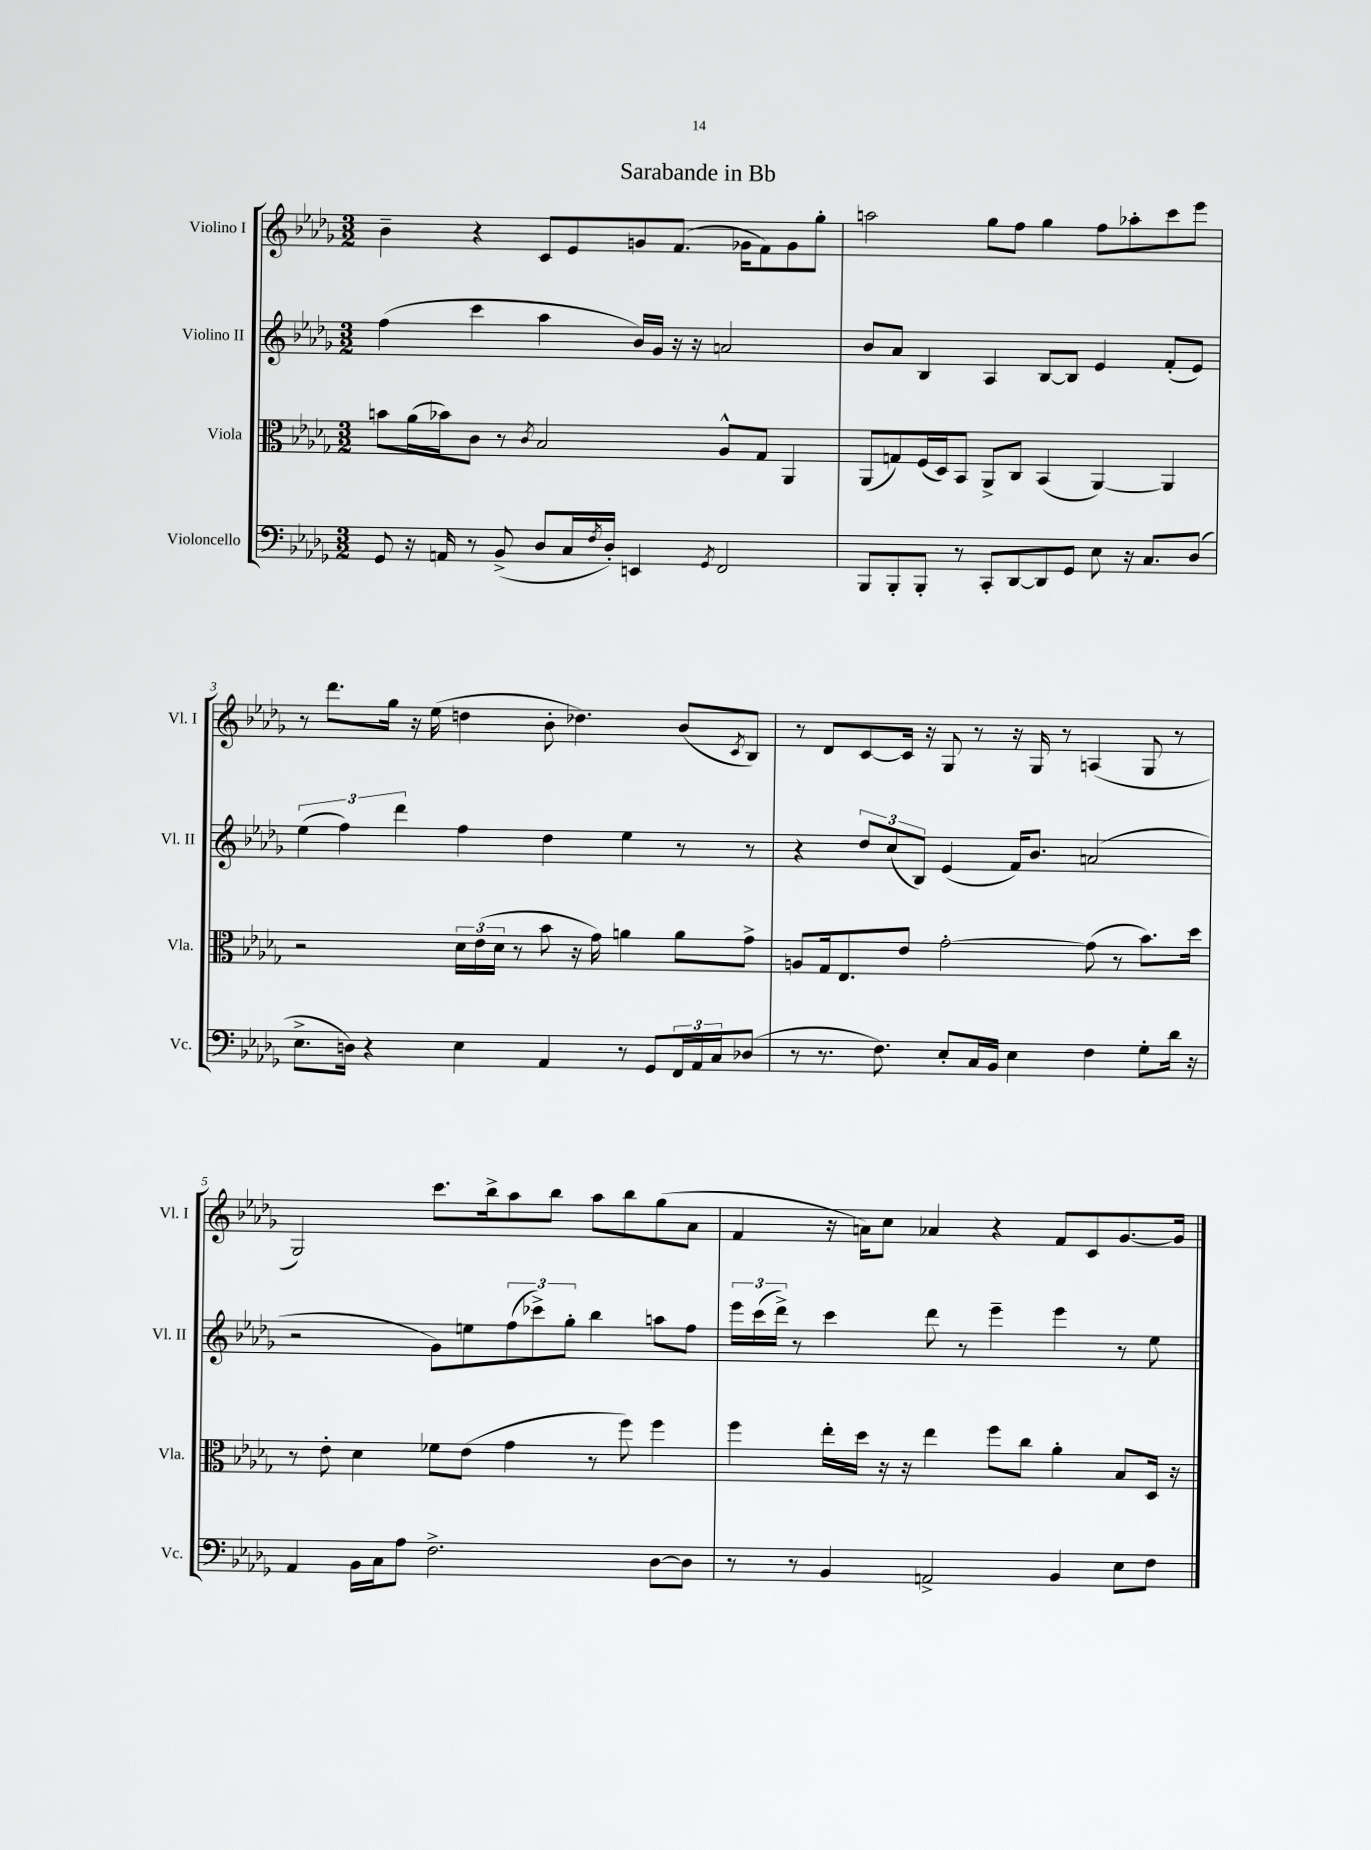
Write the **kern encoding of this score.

**kern	**kern	**kern	**kern
*staff4	*staff3	*staff2	*staff1
*clefF4	*clefC3	*clefG2	*clefG2
*k[b-e-a-d-g-]	*k[b-e-a-d-g-]	*k[b-e-a-d-g-]	*k[b-e-a-d-g-]
*M3/2	*M3/2	*M3/2	*M3/2
8GG-	8b	(4ff	4b-~
16r	(16a-	.	.
16AA	16b-)	.	.
8r	8c	4ccc	4r
(8BB-^	8r	.	.
.	8qc	.	.
8D-	2B-	4aa-	8c
16C	.	.	8e-
8qF	.	.	.
16D-')	.	.	.
4EE	.	16b-)	8g
.	.	16g-	.
.	.	16r	(8.f
.	.	16r	.
8qGG-	.	.	.
2FF	8A-^^	2a	.
.	.	.	16g-
.	8G-	.	8f)
.	4AA-	.	8g-
.	.	.	8gg-'
=	=	=	=
8BBB-	(8AA-	8b-	2aa
8BBB-'	8G)	8a-	.
8BBB-'	(16F	4B-	.
.	16D-)	.	.
8r	8BB-	.	.
8CC'	8AA-^	4A-	8gg-
[8DD-	8C	.	8ff
8DD-]	(4BB-	[8B-	4gg-
8GG-	.	8B-]	.
8E-	[4AA-)	4e-	8ff
16r	.	.	8aa-'
8.C	.	.	.
.	4AA-]	(8f'	8ccc
(8D-	.	8e-)	8eee-
=	=	=	=
8.E-^	2r	(6ee-	8r
.	.	.	8.ddd-
.	.	6ff)	.
16D)	.	.	.
4r	.	.	.
.	.	.	16gg-
.	.	6ddd-	.
.	.	.	16r
.	.	.	(16ee-
4E-	24d-	4ff	4dd
.	(24e-	.	.
.	24d-	.	.
.	8r	.	.
4AA-	8b-	4dd-	8b-'
.	16r	.	4.dd-)
.	16g-)	.	.
8r	4a	4ee-	.
8GG-	.	.	.
24FF	8a	8r	(8b-
24AA-	.	.	.
24C	.	.	.
.	.	.	8qc
(8D-	8g-^	8r	8B-)
=	=	=	=
8r	8A	4r	8r
8.r	16G-	.	8d-
.	8.E-	.	.
.	.	12dd-	[8c
8.F)	.	.	.
.	.	(12cc	.
.	8e-	.	16c]
.	.	12B-)	.
.	.	.	16r
8E-'	[2g-'	(4e-	8G-
16C	.	.	8r
16BB-	.	.	.
4E-	.	16f)	16r
.	.	8.b-	16G-
.	.	.	8r
4F	(8g-]	(2a	(4A
.	8r	.	.
8G-'	8.b-)	.	8G-
16d-	.	.	8r
16r	16dd-	.	.
=	=	=	=
4AA-	8r	2r	2G-)
.	8e-'	.	.
16BB-	4d-	.	.
16C	.	.	.
8A-	.	.	.
2.F^	8f-	8g-)	8.ccc
.	(8e-	8ee	.
.	.	.	16bb-^
.	4g-	(12ff	8aa-
.	.	12ccc-^)	.
.	.	.	8bb-
.	.	12gg-'	.
.	8r	4bb-	8aa-
.	8ff)	.	8bb-
[8D-	4ff	8aa	(8gg-
8D-]	.	8ff	8a-
=	=	=	=
8r	4ff	24eee-	4f
.	.	(24ccc	.
.	.	24ddd-^)	.
8r	.	8r	.
4BB-	16ee-'	4ccc	16r
.	16dd-	.	16a)
.	16r	.	8cc
.	16r	.	.
2AA^	4ee-	8ddd-	4a-
.	.	8r	.
.	8ff	4eee-~	4r
.	8cc	.	.
4BB-	4a-'	4eee-	8f
.	.	.	8c
8E-	8B-	8r	[8.g-
8F	16D-	8ee-	.
.	16r	.	16g-]
==	==	==	==
*-	*-	*-	*-
